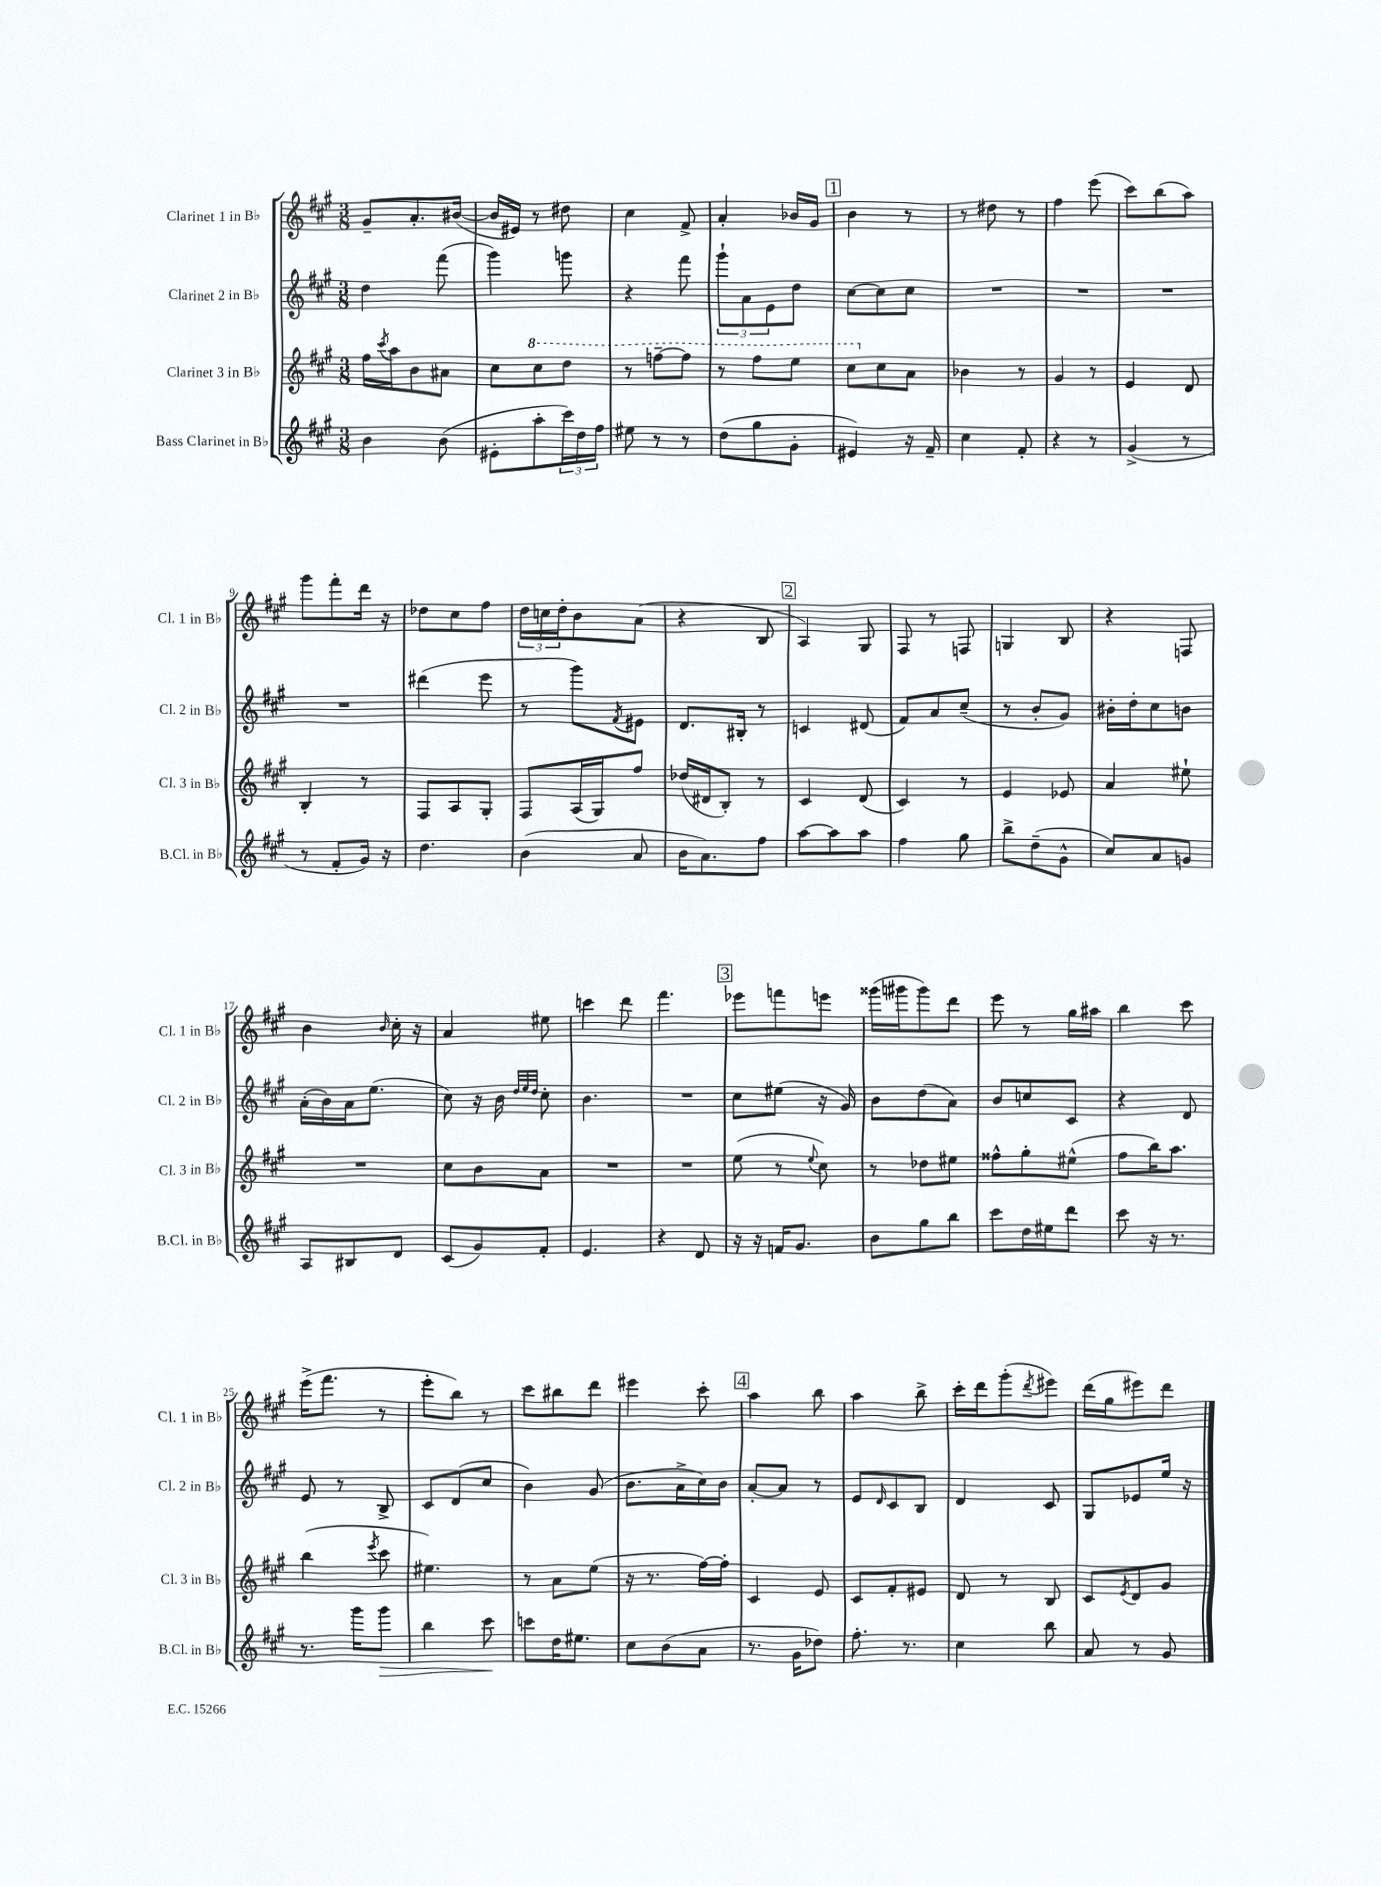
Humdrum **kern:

**kern	**kern	**kern	**kern
*staff4	*staff3	*staff2	*staff1
*clefG2	*clefG2	*clefG2	*clefG2
*k[f#c#g#]	*k[f#c#g#]	*k[f#c#g#]	*k[f#c#g#]
*M3/8	*M3/8	*M3/8	*M3/8
4b	16ff#	4dd	8g#~
.	8qccc#	.	.
.	16aa	.	.
.	8b	.	8.a'
(8b	8a#	(8fff#	.
.	.	.	([16b#
=	=	=	=
8e#'	8cc#	4ggg#)	16b#]
.	.	.	16e#)
8aa'	8ccc#	.	8r
24ccc#)	8ddd	8ggg	8dd#
24dd	.	.	.
24ff#	.	.	.
=	=	=	=
8ee#	8r	4r	4cc#
8r	[8fff~	.	.
8r	8fff]	8fff#	8f#^
=	=	=	=
(8dd	8r	12ggg#`	4a'
.	.	12a	.
8gg#	8fff#	.	.
.	.	12e	.
8g#'	8eee	8dd	16b-
.	.	.	16g#
=	=	=	=
4e#)	8ccc#	[8cc#	4b
.	8cc#	8cc#]	.
16r	8a	8cc#	8r
16f#~	.	.	.
=	=	=	=
4cc#	4b-	4.r	8r
.	.	.	8dd#
8f#'	8r	.	8r
=	=	=	=
4r	4g#	4.r	4ff#
8r	8r	.	(8eee
=	=	=	=
(4g#^	4e	4.r	8ccc#)
.	.	.	(8bb
8r	8d	.	8aa)
=	=	=	=
8r	4B'	4.r	8ggg#
8f#'	.	.	8fff#'
16g#)	8r	.	16ddd
16r	.	.	16r
=	=	=	=
4.dd	8F#	(4ddd#	8dd-
.	8A	.	8cc#
.	8G#'	8eee	8ff#
=	=	=	=
(4b	8F#	8r	24dd
.	.	.	24cc
.	.	.	24dd'
.	(16A	8ggg#)	8b
.	16G#)	.	.
.	.	8qf#	.
8a	8ff#	8e#	(8a
=	=	=	=
16b	(16dd-	8.d	4r
8.a)	16d#	.	.
.	8B')	.	.
.	.	16B#'	.
8ff#	8r	8r	8B
=	=	=	=
[8aa	4c#	4c	4A)
8aa]	.	.	.
8aa	(8d	(8d#	8G#
=	=	=	=
4ff#	4c#)	8f#)	8F#
.	.	8a	8r
8gg#	8r	(8cc#~	8F
=	=	=	=
8bb^	4e	8r	4G
(8dd~	.	8b'	.
8g#^^	8e-	8g#)	8B
=	=	=	=
8cc#)	4a	16b#'	4r
.	.	16dd'	.
8a	.	8cc#	.
8g	8ee#`	8b	8F
=	=	=	=
8A	4.r	(16a'	4b
.	.	16b)	.
8B#	.	16a	.
.	.	(8.ee	.
.	.	.	16qqb
8d	.	.	16cc#'
.	.	.	16r
=	=	=	=
(8c#	8cc#	8cc#)	4a
8g#)	8b	16r	.
.	.	16b	.
.	.	32qqdd	.
.	.	32qqee	.
.	.	32qqdd	.
8f#'	8a	8cc#'	8ee#
=	=	=	=
4.e	4.r	4.b	4ccc
.	.	.	8ddd
=	=	=	=
4r	4.r	4.r	4.fff#
8d	.	.	.
=	=	=	=
16r	(8ee	8cc#	8eee-
16r	.	.	.
16f	8r	(8ee#	8fff
8.g#	.	.	.
.	8qqee	.	.
.	8cc#)	16r	8eee
.	.	16g#)	.
=	=	=	=
8b	8r	8b	(16ggg##
.	.	.	16ggg#
8gg#	8dd-	(8dd	8ggg#)
8bb	8ee#	8a)	8ddd
=	=	=	=
8ccc#	8ff##^^	8b	8eee
16dd	8gg#'	8cc	8r
16ee#	.	.	.
8ddd	(8ee#^^	8c#	16gg#
.	.	.	16aa#
=	=	=	=
8ccc#	8ff#	4r	4bb
16r	16bb)	.	.
8.r	8.aa	.	.
.	.	8d	8ccc#
=	=	=	=
8.r	(4bb	8e	(16eee^
.	.	.	8.fff#
.	.	8r	.
16ggg#	.	.	.
.	8qeee	.	.
8ggg#	8ccc#	8B^	8r
=	=	=	=
4bb	4.ee#)	8c#	8eee'
.	.	(8d	8bb)
8ccc#	.	8cc#	8r
=	=	=	=
8ccc	8r	4b)	8ccc#
16dd	8a	.	8bb#
8.ee#	.	.	.
.	(8ee	(8g#	8ddd
=	=	=	=
8cc#	16r	8.b	4eee#
.	8.r	.	.
(8b	.	.	.
.	.	16a^	.
8a	[16ff#)	16cc#)	8ccc#'
.	16ff#']	16b	.
=	=	=	=
8.r	4c#	[8a'	4aa
.	.	8a]	.
16g#	.	.	.
8dd-)	8e	8r	8bb
=	=	=	=
8.ff#'	8c#	8e	4aa
.	.	16qqd	.
.	8f#'	8c#	.
8.r	.	.	.
.	8e#	8B	8bb^
=	=	=	=
4cc#	8d	4d	16ccc#'
.	.	.	16ddd
.	8r	.	(8ggg#'
.	.	.	8qddd
8bb	8B	8c#	8eee#)
=	=	=	=
8a	8c#	8G#	(16ddd
.	.	.	16gg#
.	8qe	.	.
8r	8d	8e-	8eee#)
8g#	8g#	16ee	8ddd
.	.	16r	.
==	==	==	==
*-	*-	*-	*-
